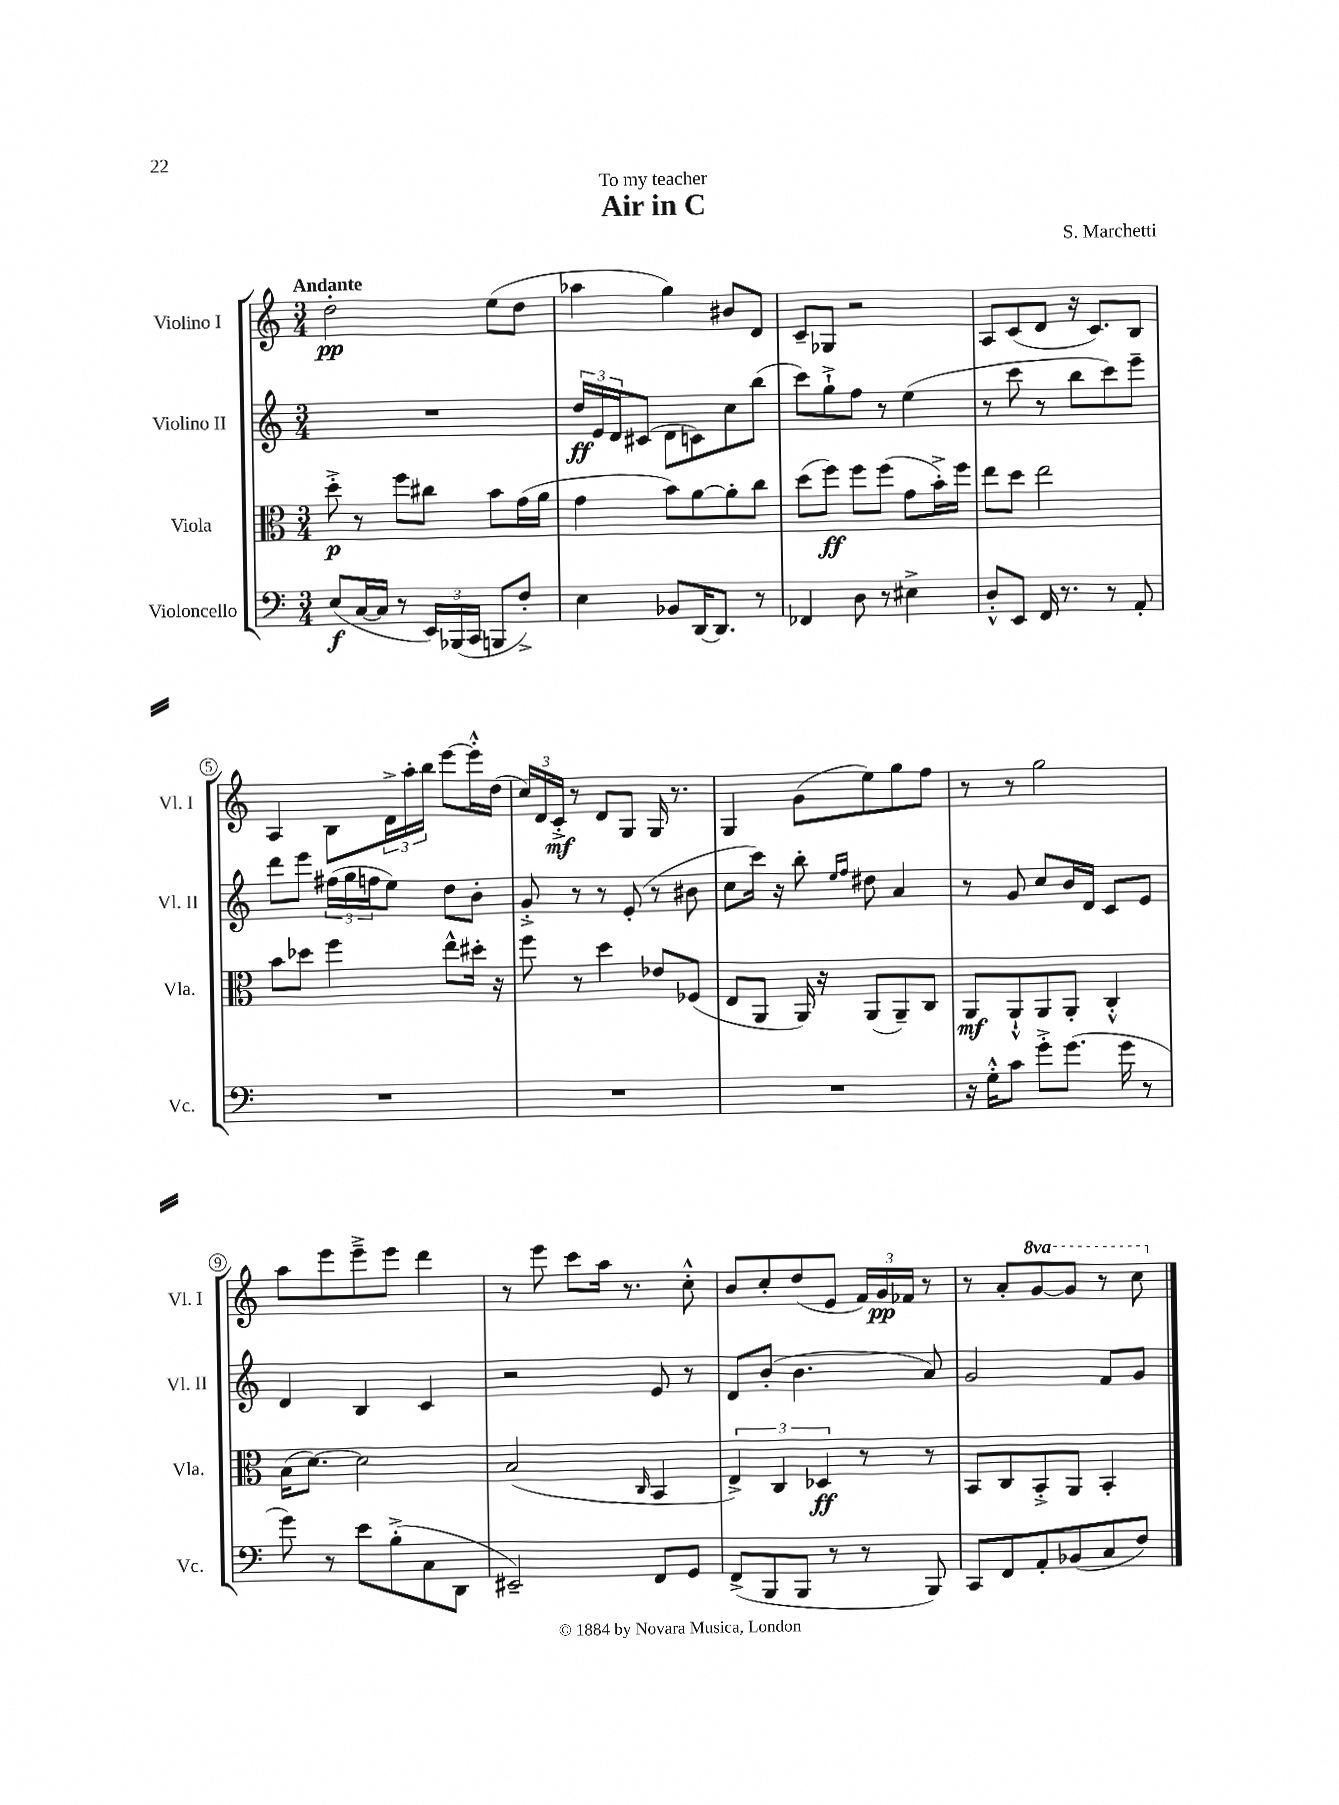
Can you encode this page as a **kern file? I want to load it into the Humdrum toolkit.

**kern	**kern	**kern	**kern
*staff4	*staff3	*staff2	*staff1
*clefF4	*clefC3	*clefG2	*clefG2
*k[]	*k[]	*k[]	*k[]
*M3/4	*M3/4	*M3/4	*M3/4
(8E	8dd'^	2.r	2dd'
[16C	8r	.	.
16C]	.	.	.
8r	8ff	.	.
24EE)	8cc#	.	.
(24BBB-	.	.	.
24CC	.	.	.
8BBB	8b	.	(8ee
8F'^)	(16g	.	8dd
.	16a	.	.
=	=	=	=
4E	4g	24dd	4aa-
.	.	24e	.
.	.	24d	.
.	.	(8c#	.
8BB-	8b)	8d	4gg)
[16DD	[8a	8c)	.
8.DD]	.	.	.
.	8a']	8cc	8b#
8r	8cc	(8bb	8d
=	=	=	=
4FF-	(8dd	8ccc)	8c~
.	8ff)	8gg`^	8G-
8D	8ff	8ff	2r
8r	(8ff	8r	.
4E#^	8g	(4ee	.
.	16b'^)	.	.
.	16ff	.	.
=	=	=	=
8D'^^	8ee	8r	8A
8EE	8dd	8ccc	(8c
16FF	2ee	8r	8d
8.r	.	.	.
.	.	8bb	16r
.	.	.	8.c)
8r	.	8ccc)	.
8AA'	.	8eee~	8B
=	=	=	=
2.r	8b	8ddd	4A
.	8dd-	8eee	.
.	4ff	(24ff#	8B
.	.	24gg	.
.	.	24ff	.
.	.	8ee)	24d^
.	.	.	24aa'
.	.	.	24bb
.	8ee^^	8dd	[8eee
.	16dd#'	8b'	16eee'^^]
.	16r	.	(16dd
=	=	=	=
2.r	8ff	8g'^	24cc)
.	.	.	24d
.	.	.	24c'^
.	8r	8r	8r
.	4dd	8r	8d
.	.	(8e'	8G
.	8e-	8r	16G
.	.	.	8.r
.	(8F-	8b#	.
=	=	=	=
2.r	8E	8cc	4G
.	8AA	16ccc)	.
.	.	16r	.
.	16AA)	8bb'	(8g
.	16r	.	.
.	.	16qqee	.
.	.	16qqff	.
.	(8AA	8dd#	8ee)
.	8AA~)	4a	8gg
.	8C	.	8ff
=	=	=	=
16r	8AA	8r	8r
16G'^^	.	.	.
8c	8AA`^^	8g	8r
8g'^	8AA	8cc	2gg
(8.g	8AA'	16b	.
.	.	16d	.
.	4C'^^	8c	.
16g	.	.	.
8r	.	8e	.
=	=	=	=
8g)	(16B	4d	8aa
.	[8.d)	.	.
8r	.	.	8eee
8e	2d]	4B	8eee~^
(8B'^	.	.	8eee
8C	.	4c	4ddd
8DD	.	.	.
=	=	=	=
2EE#~)	(2B	2r	8r
.	.	.	8eee
.	.	.	8ccc
.	.	.	16aa
.	.	.	8.r
.	16qqC	.	.
8FF	4BB	8e	.
8GG	.	8r	8cc'^^
=	=	=	=
(8FF^	6E^)	8d	8b
8BBB	.	(8b'	8cc'
.	6C	.	.
8BBB	.	4.b	(8dd
.	6D-	.	.
8r	.	.	8e
8r	8r	.	24f)
.	.	.	24g
.	.	.	24f-
8BBB)	8r	8a)	8r
=	=	=	=
8CC	8BB	2g	8r
8FF	8C	.	8a'
8AA'	8BB'^	.	[8gg
(8BB-	8AA	.	8gg]
8C	4BB'	8f	8r
8F)	.	8g	8ccc
==	==	==	==
*-	*-	*-	*-
